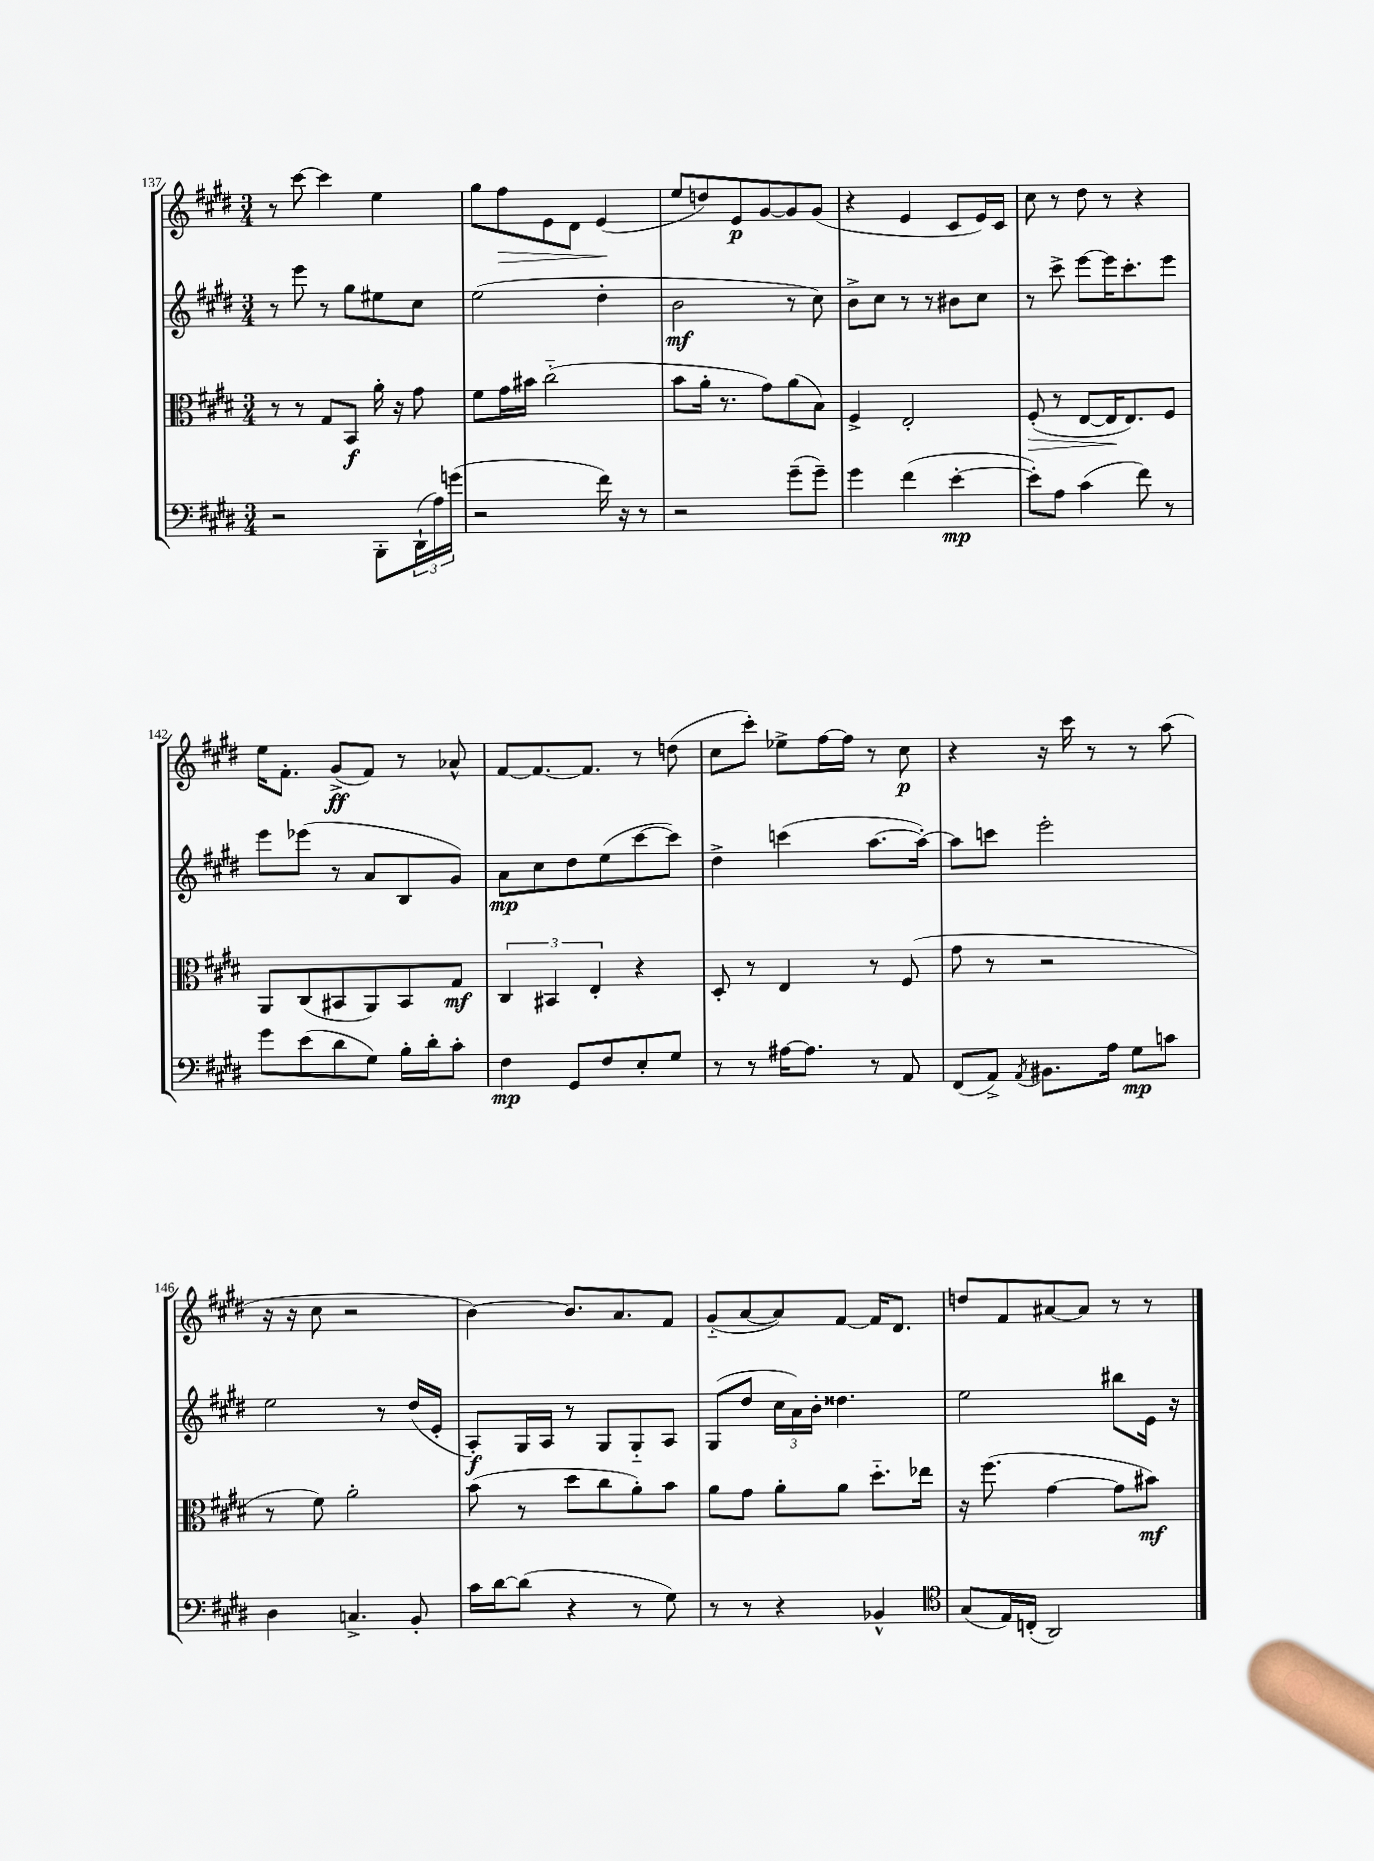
<<
\new StaffGroup <<
\new Staff = "s0" {
    \clef treble \key e \major \numericTimeSignature \time 3/4
    r8 cis'''8~ cis'''4 e''4 |
    gis''8 fis''8\> e'8 dis'8 e'4\!( |
    e''8 d''8) e'8\p gis'8~ gis'8 gis'8( |
    r4 e'4 cis'8 e'16) cis'16 |
    cis''8 r8 dis''8 r8 r4 |
    e''16 fis'8.-. gis'8->\ff( fis'8) r8 aes'8-^ |
    fis'8~ fis'8.~ fis'8. r8 d''8( |
    cis''8 cis'''8-.) ees''8-> fis''16~ fis''16 r8 cis''8\p |
    r4 r16 cis'''16 r8 r8 a''8( |
    r16 r16 cis''8 r2 |
    b'4~) b'8. a'8. fis'8 |
    gis'8-_( a'8~ a'8) fis'8~ fis'16 dis'8. |
    d''8 fis'8 ais'8~ ais'8 r8 r8 \bar "|." |
}
\new Staff = "s1" {
    \clef treble \key e \major \numericTimeSignature \time 3/4
    r8 e'''8 r8 gis''8 eis''8 cis''8 |
    e''2( dis''4-. |
    b'2\mf r8 cis''8) |
    b'8-> cis''8 r8 r8 bis'8 cis''8 |
    r8 cis'''8-> e'''8~ e'''16 cis'''8.-. e'''8 |
    e'''8 ees'''8( r8 a'8 b8 gis'8) |
    a'8\mp cis''8 dis''8 e''8( cis'''8~ cis'''8) |
    dis''4-> c'''4( a''8.~ a''16~-.) |
    a''8 c'''8 e'''2-. |
    e''2 r8 dis''16( e'16-. |
    a8-.\f) gis16 a16 r8 gis8 gis8-_ a8 |
    gis8( dis''8 \tuplet 3/2 { cis''16 a'16) b'16-. } disis''4. |
    e''2 bis''8 e'16 r16 \bar "|." |
}
\new Staff = "s2" {
    \clef alto \key e \major \numericTimeSignature \time 3/4
    r8 r8 gis8 b,8\f a'16-. r16 gis'8 |
    fis'8 gis'16 bis'16 cis''2-_( |
    b'8 a'16-. r8. gis'8) a'8( b8) |
    fis4-> e2-. |
    fis8-.\>( r8 e8~ e16\! e8.) fis8 |
    a,8 cis8( bis,8 a,8) bis,8 gis8\mf |
    \tuplet 3/2 { cis4 bis,4 e4-. } r4 |
    dis8-. r8 e4 r8 fis8( |
    gis'8 r8 r2 |
    r8 fis'8) a'2-. |
    b'8( r8 dis''8 cis''8 a'8-.) b'8 |
    a'8 gis'8 a'8-. a'8 dis''8.-_ ees''16 |
    r16 fis''8.( gis'4~ gis'8 bis'8\mf) \bar "|." |
}
\new Staff = "s3" {
    \clef bass \key e \major \numericTimeSignature \time 3/4
    r2 b,,8-. \tuplet 3/2 { dis,16-!( a16) g'16( } |
    r2 fis'16) r16 r8 |
    r2 gis'8--( gis'8--) |
    gis'4 fis'4( e'4~-.\mp |
    e'8-.) a8 cis'4( fis'8) r8 |
    gis'8 e'8( dis'8 gis8) b16-. dis'16-. cis'8-. |
    fis4\mp gis,8 fis8 e8-. gis8 |
    r8 r8 ais16~ ais8. r8 a,8 |
    fis,8( a,8->) \acciaccatura { a,8 } bis,8. a16 gis8\mp c'8 |
    dis4 c4.-> b,8-. |
    cis'16 dis'16~ dis'8( r4 r8 gis8) |
    r8 r8 r4 bes,4-^ |
    \clef tenor gis8( e16) c16-.( a,2) \bar "|." |
}
>>
>>
\layout { \context { \Score currentBarNumber = #137 } }
